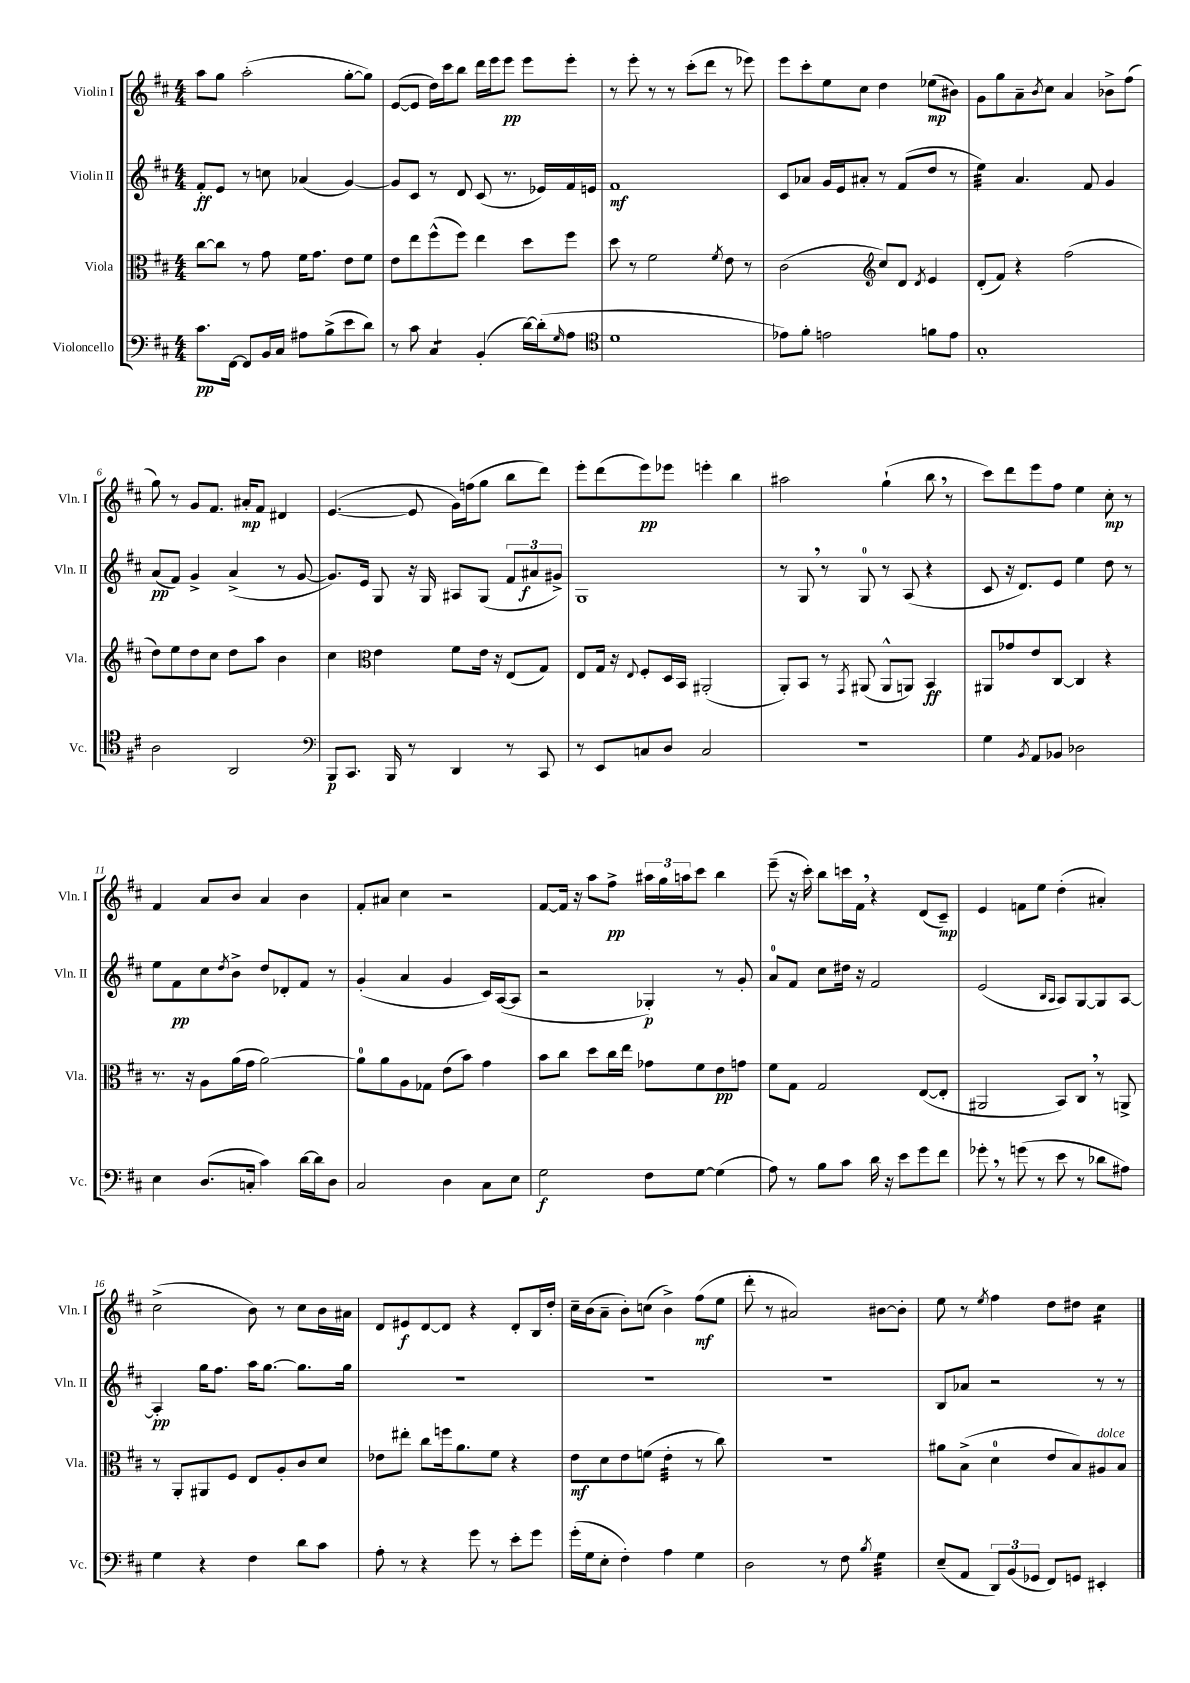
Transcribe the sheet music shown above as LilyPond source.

<<
\new StaffGroup <<
\new Staff = "s0" \with { instrumentName = "Violin I" shortInstrumentName = "Vln. I" } {
    \clef treble \key d \major \numericTimeSignature \time 4/4
    a''8 g''8 a''2-.( g''8~-. g''8) |
    e'8~( e'8 d''16) cis'''16 b''8 d'''16 e'''16 e'''8\pp e'''8 e'''8-. |
    r8 e'''8-. r8 r8 cis'''8-.( d'''8 r8 ees'''8) |
    e'''8 cis'''8-. e''8 cis''8 d''4 ees''8\mp( bis'8) |
    g'8 g''8 a'8-- \acciaccatura { b'8 } cis''8 a'4 bes'8-> fis''8( |
    g''8) r8 g'8 fis'8. ais'16-.\mp fis'8 dis'4 |
    e'4.~( e'8 g'16) f''16( g''8 b''8 d'''8) |
    e'''8-. d'''8( e'''8\pp) ees'''8 e'''4-. b''4 |
    ais''2 g''4-!( b''8 \breathe r8 |
    cis'''8) d'''8 e'''8 fis''8 e''4 cis''8-.\mp r8 |
    fis'4 a'8 b'8 a'4 b'4 |
    fis'8-. ais'8 cis''4 r2 |
    fis'8~ fis'16 r16 a''8 fis''8->\pp \tuplet 3/2 { ais''16 g''16 a''16 } cis'''8 b''4 |
    e'''8--( r16 cis'''16-.) b''8 c'''16 fis'16 \breathe r4 d'8( cis'8--\mp) |
    e'4 f'8 e''8 d''4-.( ais'4-.) |
    cis''2->( b'8) r8 cis''8 b'16 ais'16 |
    d'8 eis'8\f d'8~ d'8 r4 d'8-. b16 d''16-. |
    cis''16-- b'16( a'8-- b'8-.) c''8( b'4->) fis''8\mf( e''8 |
    d'''8-. r8 ais'2) bis'8~ bis'8-. |
    e''8 r8 \acciaccatura { e''8 } fis''4 d''8 dis''8 cis''4:16 \bar "|." |
}
\new Staff = "s1" \with { instrumentName = "Violin II" shortInstrumentName = "Vln. II" } {
    \clef treble \key d \major \numericTimeSignature \time 4/4
    fis'8-.\ff e'8 r8 c''8 aes'4( g'4~) |
    g'8 cis'8 r8 d'8 cis'8( r8. ees'16) fis'16 e'16 |
    fis'1\mf |
    cis'8 aes'8 g'16 e'16 ais'8-. r8 fis'8( d''8 r8 |
    e''4:32) a'4. fis'8 g'4 |
    a'8\pp( fis'8) g'4-> a'4->( r8 g'8~ |
    g'8.) e'16 g8 r16 g16 ais8 g8( \tuplet 3/2 { fis'8 ais'8\f gis'8->) } |
    g1 |
    r8 g8 \breathe r8 g8-0 r8 a8( r4 |
    cis'8 r16 d'8.) e'8 e''4 d''8 r8 |
    e''8 fis'8\pp cis''8 \acciaccatura { d''8 } b'8-> d''8 des'8-. fis'8 r8 |
    g'4-.( a'4 g'4 cis'16) a16~( a8 |
    r2 ges4-.\p) r8 g'8-. |
    a'8-0 fis'8 cis''8 dis''16 r16 fis'2 |
    e'2( \grace { b16 a16 } a8) g8~ g8 a8~ |
    a4-.\pp g''16 fis''8. a''16 g''8.~ g''8. g''16 |
    R1 |
    R1 |
    R1 |
    b8 aes'8 r2 r8 r8 \bar "|." |
}
\new Staff = "s2" \with { instrumentName = "Viola" shortInstrumentName = "Vla." } {
    \clef alto \key d \major \numericTimeSignature \time 4/4
    cis''8~ cis''8 r8 g'8 fis'16 g'8. e'8 fis'8 |
    e'8 e''8 fis''8-^( fis''8) e''4 d''8 fis''8 |
    d''8 r8 fis'2 \acciaccatura { fis'8 } e'8 r8 |
    cis'2( \clef treble cis''8) d'8 \acciaccatura { d'8 } e'4 |
    d'8-.( fis'8) r4 fis''2( |
    d''8) e''8 d''8 cis''8 d''8 a''8 b'4 |
    cis''4 \clef alto e'4 fis'8 e'16 r16 e8( g8) |
    e8 g16 r16 \appoggiatura { e8 } fis8-. d16 b,16 ais,2-.( |
    a,8-.) b,8 r8 \acciaccatura { g,8 } ais,8( ais,8-^ a,8) b,4\ff |
    ais,8 ges'8 e'8 cis8~ cis4 r4 |
    r8. r16 a8 a'16( g'16 a'2~) |
    a'8-0 a'8 a8 ges8 e'8( b'8) g'4 |
    b'8 cis''8 d''8 cis''16 e''16 ges'8 fis'8 e'8\pp g'8 |
    fis'8 g8 g2 e8~( e8-. |
    ais,2 b,8) cis8 \breathe r8 a,8-> |
    r8 a,8-. ais,8 fis8 e8 a8-. cis'8 d'8 |
    ees'8 eis''8-. cis''8 f''16 a'8. fis'8 r4 |
    e'8\mf d'8 e'8 f'8( e'4:32-. r8 cis''8) |
    R1 |
    ais'8 b8->( d'4-0 e'8 b8) ais8^\markup { \italic "dolce" } b8 \bar "|." |
}
\new Staff = "s3" \with { instrumentName = "Violoncello" shortInstrumentName = "Vc." } {
    \clef bass \key d \major \numericTimeSignature \time 4/4
    cis'8.\pp fis,16~ fis,8 b,16 cis16 ais8 b8->( e'8 d'8) |
    r8 cis'8 cis4:8 b,4-.( d'16~) d'16-.( \grace { g16 } a8 |
    \clef tenor d'1 |
    ees'8) fis'8-. e'2 f'8 e'8 |
    g1-. |
    a2 a,2 |
    \clef bass b,,8\p cis,8. b,,16 r8 d,4 r8 cis,8 |
    r8 e,8 c8 d8 c2 |
    R1 |
    g4 \acciaccatura { b,8 } a,8 bes,8 des2 |
    e4 d8.( c16-. cis'4) d'16~ d'16 d8 |
    cis2 d4 cis8 e8 |
    g2\f fis8 g8~ g4( |
    a8) r8 b8 cis'8 d'16 r16 e'8 g'8 fis'8 |
    ges'8-. \breathe r8 g'8( r8 e'8 r8 des'8 ais8) |
    g4 r4 fis4 d'8 cis'8 |
    a8-. r8 r4 g'8 r8 e'8-. g'8 |
    g'16-.( g16 e8-. fis4-.) a4 g4 |
    d2 r8 fis8 \acciaccatura { b8 } g4:32 |
    e8--( a,8 \tuplet 3/2 { d,8) b,8( ges,8 } fis,8) g,8 eis,4-. \bar "|." |
}
>>
>>
